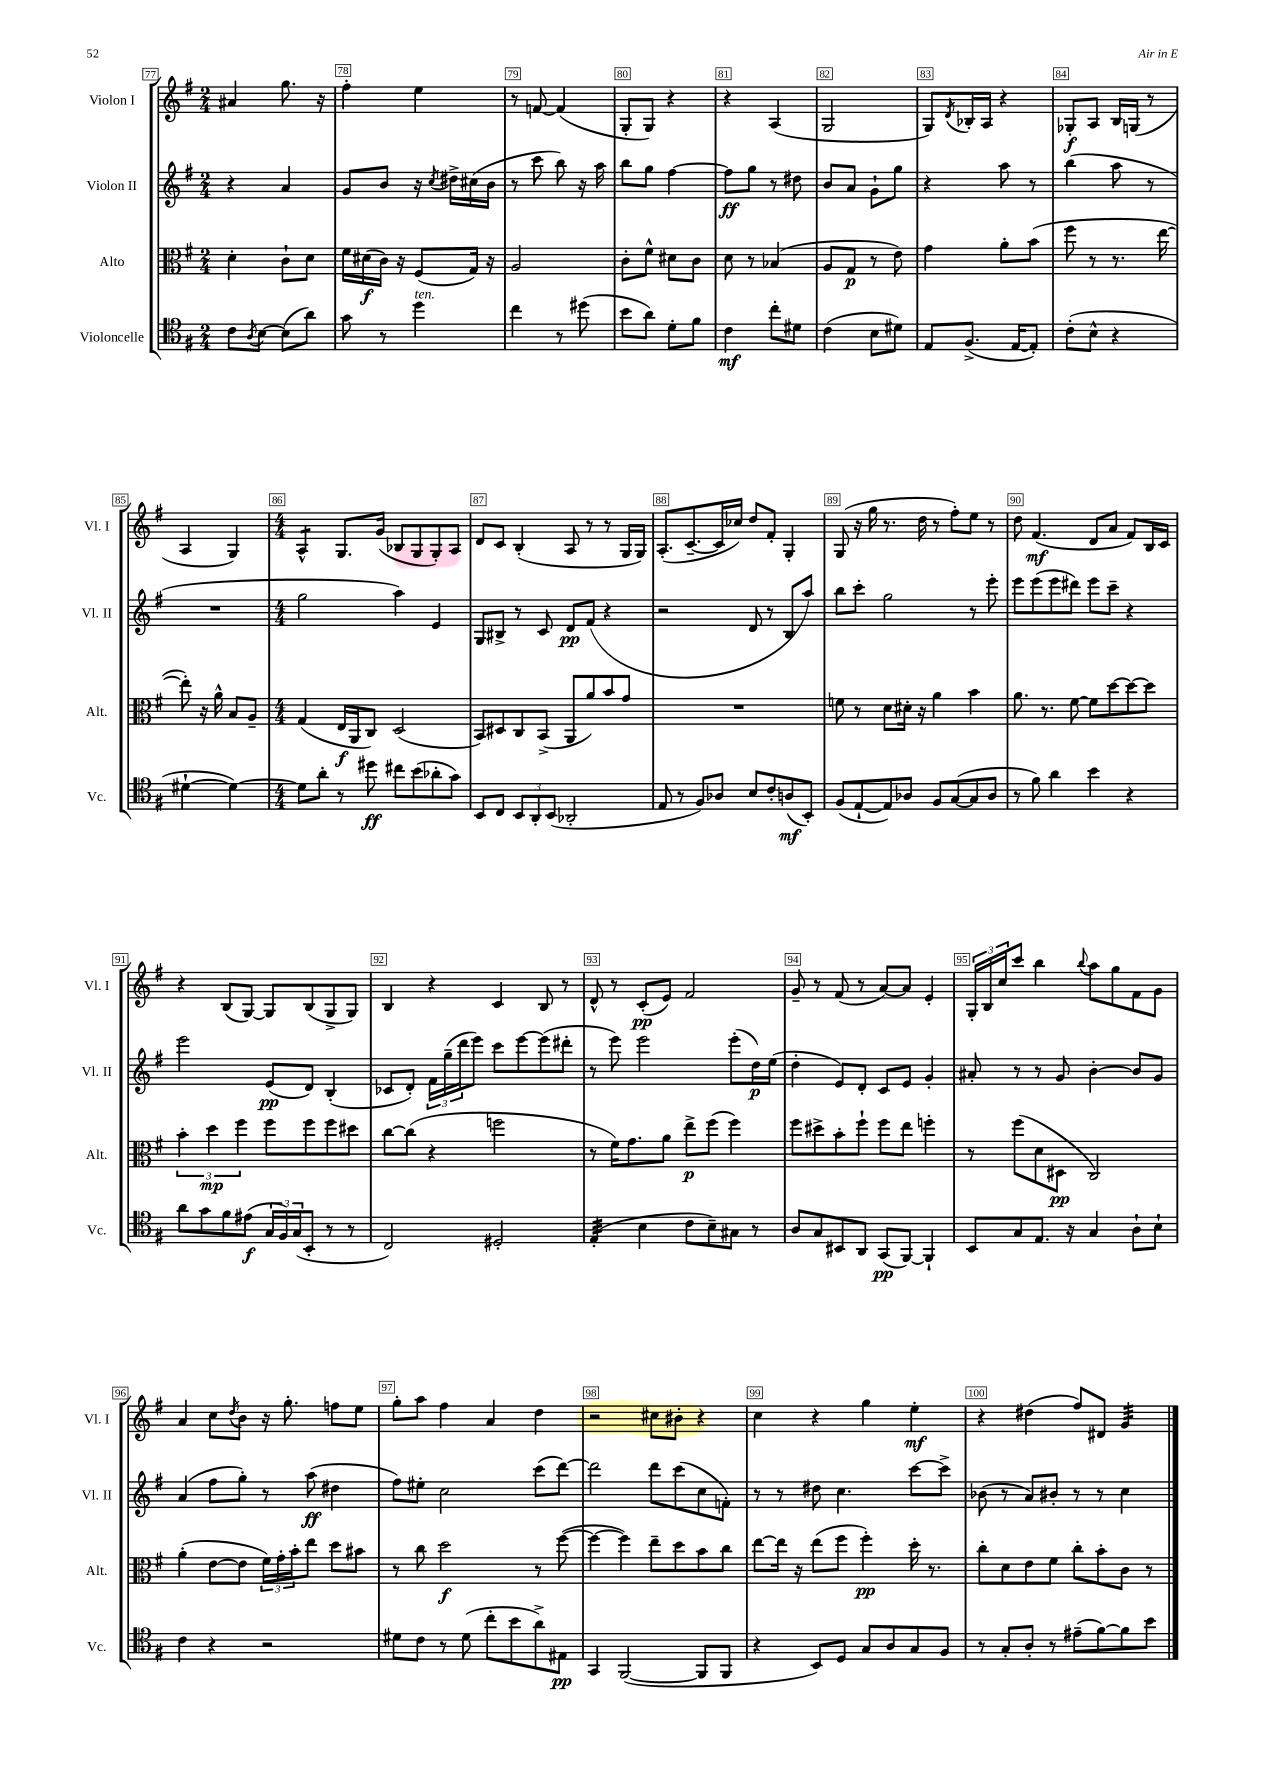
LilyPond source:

<<
\new StaffGroup <<
\new Staff = "s0" \with { instrumentName = "Violon I" shortInstrumentName = "Vl. I" } {
    \clef treble \key g \major \numericTimeSignature \time 2/4
    ais'4 g''8. r16 |
    fis''4-. e''4 |
    r8 f'8~ f'4( |
    g8-. g8) r4 |
    r4 a4( |
    g2 |
    g8) \acciaccatura { d'8 } bes16-. a16 r4 |
    ges8-.\f a8 b16 g16( r8 |
    a4 g4) |
    \numericTimeSignature \time 4/4 a4:8-^ g8. g'16( bes8 g8 g8-.) a8 |
    d'8 c'8 b4-.( a8 r8 r8 g16 g16) |
    a8.-.( c'8.~-- c'16 ces''16) d''8 fis'8-. g4-. |
    g8( r16 g''16 r8. d''16 r8 fis''8-.) e''8 r8 |
    d''8 fis'4.\mf( d'8 a'8 fis'8) b16 c'16 |
    r4 b8( g8~) g8 b8( g8-> g8) |
    b4 r4 c'4 b8 r8 |
    d'8-^ r8 c'8-.\pp( e'8) fis'2 |
    g'8-- r8 fis'8( r8 a'8~) a'8 e'4-. |
    \tuplet 3/2 { g16-. b16 c''16 } c'''8 b''4 \appoggiatura { b''8 } a''8 g''8 fis'8 g'8 |
    a'4 c''8 \acciaccatura { d''8 } b'8 r16 g''8.-. f''8 e''8 |
    g''8-. a''8 fis''4 a'4 d''4 |
    r2 cis''8 bis'8-. r4 |
    c''4 r4 g''4 e''4-.\mf |
    r4 dis''4( fis''8) dis'8 g'4:32 \bar "|." |
}
\new Staff = "s1" \with { instrumentName = "Violon II" shortInstrumentName = "Vl. II" } {
    \clef treble \key g \major \numericTimeSignature \time 2/4
    r4 a'4 |
    g'8 b'8 r16 \acciaccatura { c''8 } dis''16-> cis''16( b'16 |
    r8 c'''8 b''8) r16 a''16 |
    b''8 g''8 fis''4~ |
    fis''8\ff g''8 r8 dis''8 |
    b'8 a'8 g'8-! g''8 |
    r4 a''8 r8 |
    b''4( a''8 r8 |
    R2 |
    \numericTimeSignature \time 4/4 g''2 a''4) e'4 |
    g8 bis8-> r8 c'8 d'8\pp fis'8( r4 |
    r2 d'8 r8 b8 a''8) |
    b''8 c'''8-. g''2 r8 e'''8-. |
    e'''8 e'''8( e'''8 dis'''8) e'''8 c'''8-- r4 |
    e'''2 e'8\pp( d'8) b4-.( |
    ces'8 d'8-.) \tuplet 3/2 { fis'16 g''16--( d'''16 } e'''8) c'''8 e'''8~ e'''8( dis'''8-. |
    r8 e'''8) e'''2 e'''8-.( d''16\p) e''16( |
    d''4-. e'8) d'8-. c'8 e'8 g'4-. |
    ais'8-. r8 r8 g'8 b'4~-. b'8 g'8 |
    a'4( fis''8 g''8-.) r8 a''8\ff( dis''4 |
    fis''8) eis''8-. c''2 c'''8( d'''8~) |
    d'''2 d'''8 c'''8( c''8 f'8-.) |
    r8 r8 dis''8 c''4. c'''8~ c'''8-> |
    bes'8( r8 a'8) bis'8-. r8 r8 c''4 \bar "|." |
}
\new Staff = "s2" \with { instrumentName = "Alto" shortInstrumentName = "Alt." } {
    \clef alto \key g \major \numericTimeSignature \time 2/4
    d'4-. c'8-! d'8 |
    fis'16 dis'16\f( c'16) r16 fis8( g16) r16 |
    a2 |
    c'8-. fis'8-^ dis'8 c'8 |
    d'8 r8 bes4( |
    a8 g8\p r8 e'8) |
    g'4 a'8-. b'8( |
    fis''8 r8 r8. e''16~ |
    e''8-.) r16 a'16-^ b8 a8-- |
    \numericTimeSignature \time 4/4 g4( e16\f a,16 c8) d2( |
    b,8) dis8 c8 b,8->( a,8 a'8) b'8 g'8 |
    R1 |
    f'8 r8 d'8 dis'16-. r16 a'4 b'4 |
    a'8. r8. fis'8~ fis'8 d''8~ d''8~ d''8 |
    \tuplet 3/2 { b'4-. d''4\mp fis''4 } fis''8 fis''8 fis''8 dis''8 |
    c''8~ c''8( r4 f''2 |
    r8 fis'16) g'8. a'8 e''8->\p fis''8( fis''4) |
    fis''8 dis''8-> b'8-. fis''8-! fis''8 e''8 f''4-. |
    r8 fis''8( d'8 dis8\pp c2) |
    a'4-.( e'8~ e'8 \tuplet 3/2 { fis'16) g'16-. b'16-. } e''8 d''8 bis'8 |
    r8 c''8 d''2\f r8 fis''8~( |
    fis''4~ fis''4) e''8-- d''8 b'8 c''8 |
    e''8~ e''16 r16 e''8( fis''8 fis''4-.\pp) d''16-. r8. |
    c''8-. d'8 e'8 fis'8 c''8-. b'8-. c'8 r8 \bar "|." |
}
\new Staff = "s3" \with { instrumentName = "Violoncelle" shortInstrumentName = "Vc." } {
    \clef tenor \key g \major \numericTimeSignature \time 2/4
    c'8 \acciaccatura { a8 } b8~ b8( a'8) |
    g'8 r8 d''4^\markup { \italic "ten." } |
    c''4 r8 dis''8( |
    b'8 a'8) d'8-. fis'8 |
    c'4\mf c''8-. dis'8 |
    c'4( b8 dis'8) |
    e8 fis8.->( e16~ e8-.) |
    c'8-.( b8-^ r4 |
    dis'4~-! dis'4~) |
    \numericTimeSignature \time 4/4 dis'8 a'8-. r8 dis''8\ff cis''8 b'8( aes'8-. g'8) |
    b,8 c8 \tuplet 3/2 { b,8 a,8-. b,8( } aes,2-. |
    e8 r8 fis8) aes8 b8 c'8-. a8\mf( b,8-.) |
    fis8( e8~-! e8) aes8 fis8 g8~( g8 aes8 |
    r8 fis'8) a'4 b'4 r4 |
    a'8 g'8 fis'8 eis'8\f( \tuplet 3/2 { g16 fis16) g16( } b,8-. r8 r8 |
    c2) dis2-. |
    e4:32-.( b4 c'8 b8--) gis8 r8 |
    a8 g8 bis,8 a,8 g,8\pp( fis,8~) fis,4-! |
    b,8 g8 e8. r16 g4 a8-! b8-! |
    c'4 r4 r2 |
    dis'8 c'8 r8 dis'8( c''8-. b'8 a'8->) eis8\pp |
    g,4 fis,2~( fis,8 fis,8 |
    r4 b,8) d8 g8 a8 g8 fis8 |
    r8 g8-. a8-. r8 eis'8--( fis'8~) fis'8 b'8 \bar "|." |
}
>>
>>
\layout { \context { \Score currentBarNumber = #77 \override BarNumber.break-visibility = ##(#f #t #t) barNumberVisibility = #all-bar-numbers-visible \override BarNumber.stencil = #(make-stencil-boxer 0.1 0.3 ly:text-interface::print) } }
